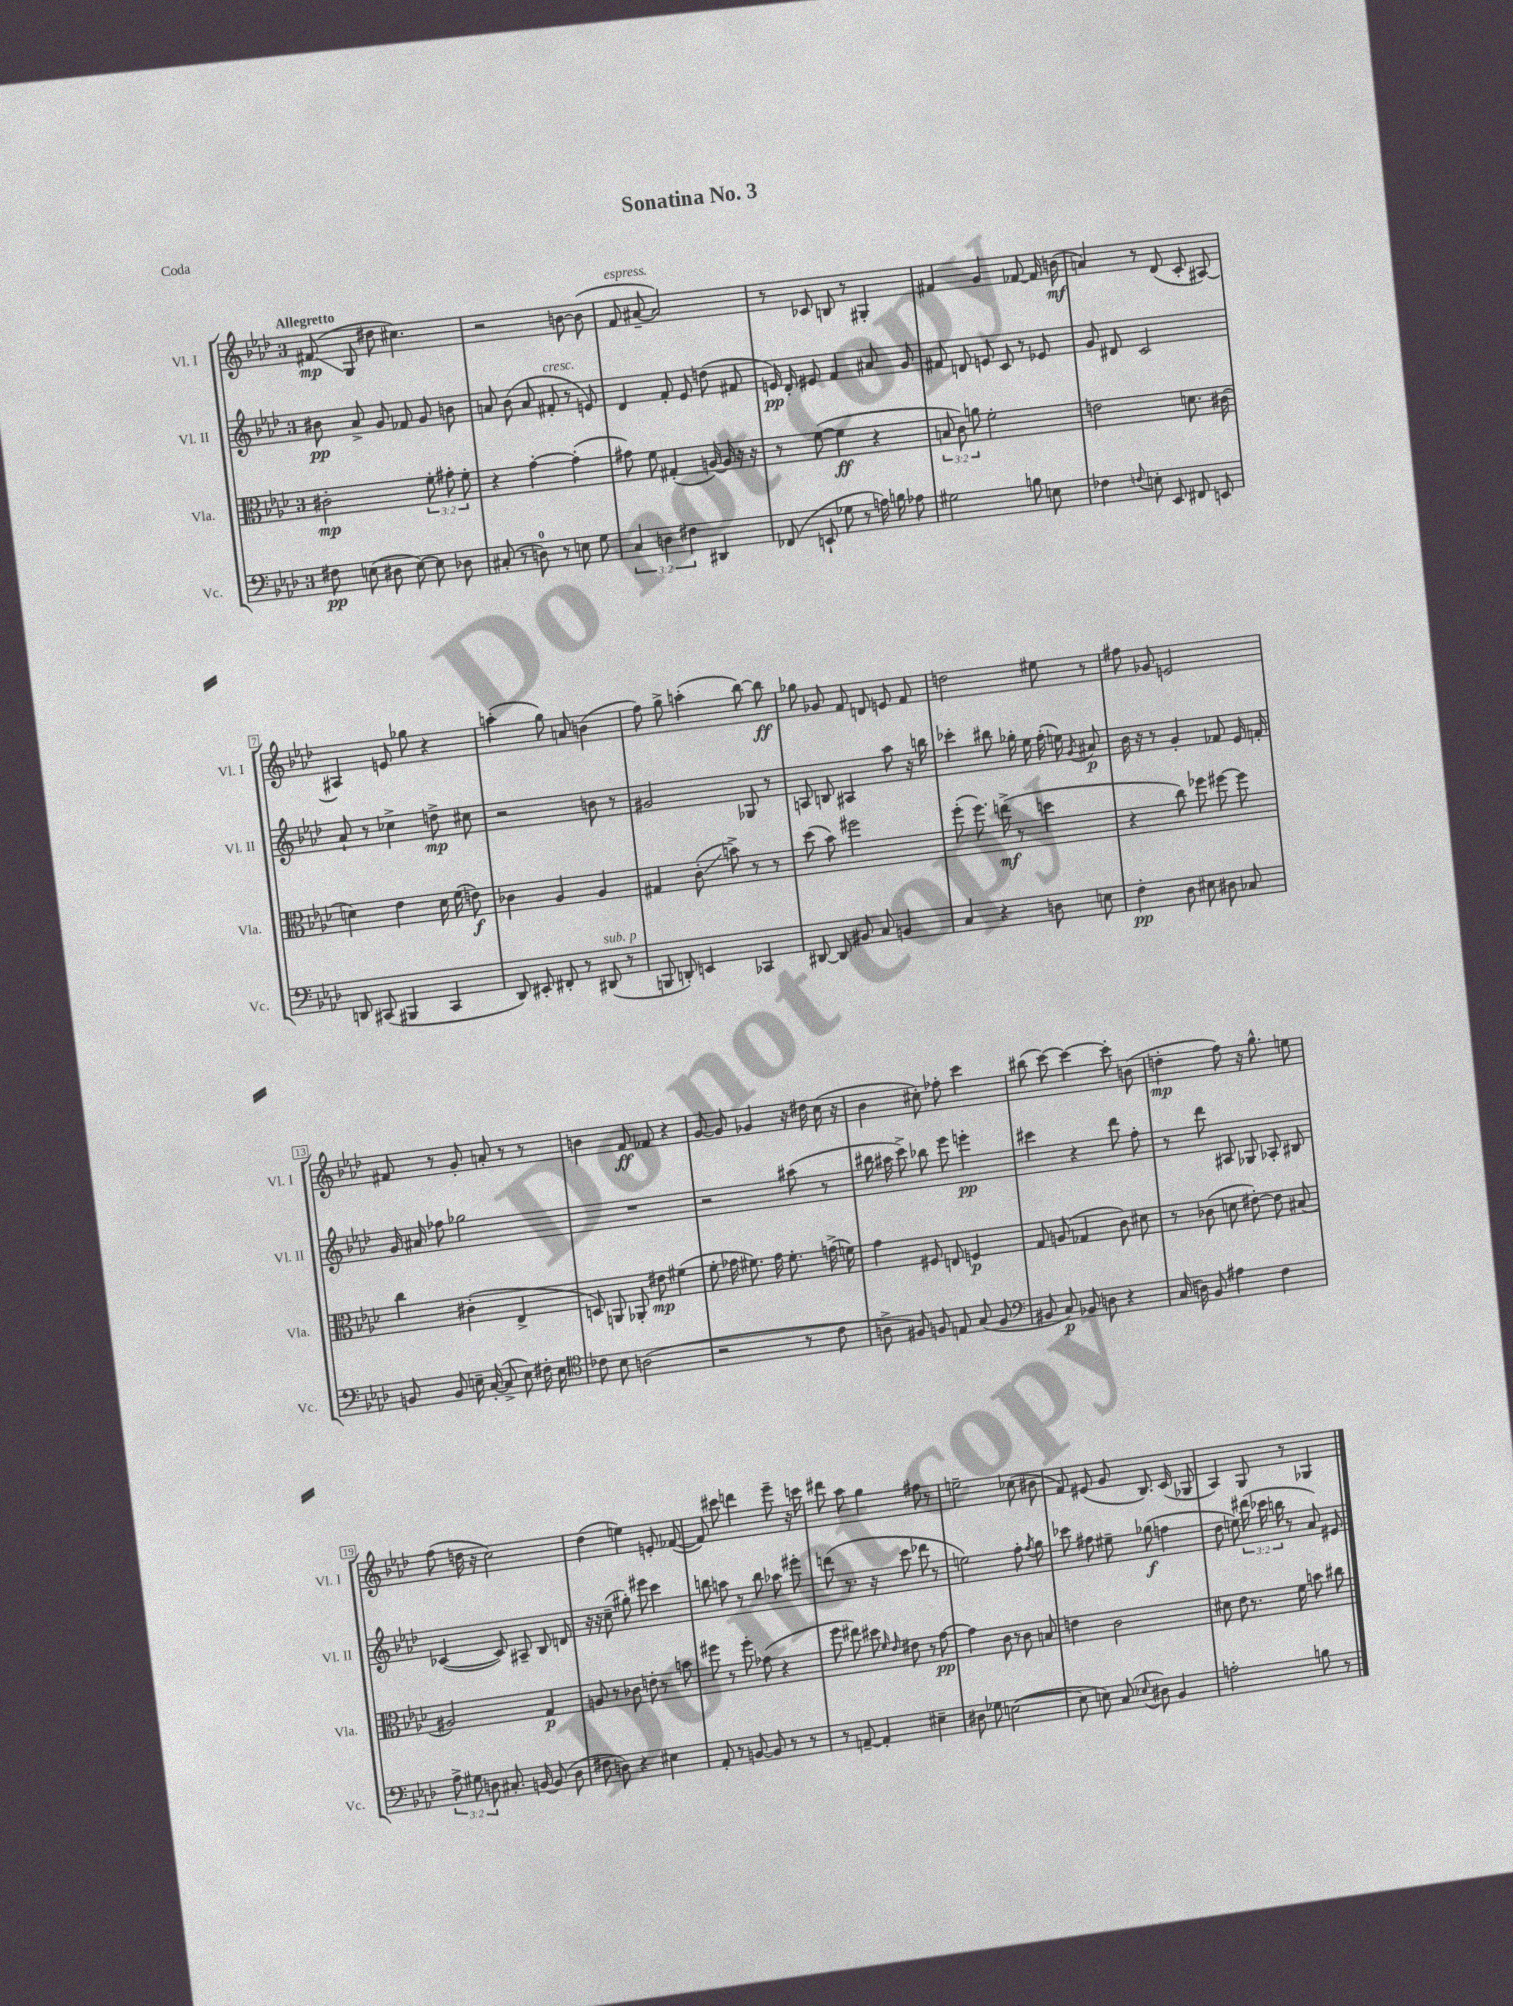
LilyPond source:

\header { title = "Sonatina No. 3" piece = "Coda" }
<<
\new StaffGroup <<
\new Staff = "s0" \with { instrumentName = "Vl. I" shortInstrumentName = "Vl. I" } {
    \clef treble \key aes \major \once \override Staff.TimeSignature.style = #'single-digit \time 3/4 \tempo "Allegretto"
    \autoBeamOff fis'8\glissando\mp( g8 dis''8 cis''4.) |
    r2 b'8~ b'8( |
    f'8^\markup { \italic "espress." } ais'8~-- ais'2) |
    r8 ces'8 b8 r8 gis4-. |
    fis'4 g'4 fes'8~ fes'16 b'16\mf( |
    a'4) r8 des'8( c'8-. ais8~) |
    ais4 e'8 ges''8 r4 |
    a''4-.( g''8) a'8 b'4( |
    f''8) g''8-> a''4-.( bes''8~) bes''8\ff |
    ges''8 ges'8 f'8 d'8 e'8 f'8 |
    d''2 eis''8 r8 |
    fis''8 ges'8 e'2 |
    fis'8 r8 g'8-. a'8-. r8 r8 |
    b'4 f'8\ff fes'8 r4 |
    g'8~ g'8 ges'4 r16 dis''16 c''16( r16 |
    bes'4 cis''8-.) fes''8-. c'''4 |
    bis''8( c'''8~) c'''4~ c'''8-. b'8( |
    d''4-.\mp f''8) r16 g''8.-^ e''8 |
    f''8( d''16 r16 c''2) |
    des''4( e''4) e'8-. fes'8~( |
    fes'8) cis'''8 d'''4 ees'''8-- r16 c'''16 |
    dis'''8 aes''8 g''4 fis''8 r8 |
    e''2-- ces''8( bis'8 |
    f'8) eis'8( g'8 bes8.) c'16( ges8 |
    aes4) g8 r8 ges4 \bar "|." |
}
\new Staff = "s1" \with { instrumentName = "Vl. II" shortInstrumentName = "Vl. II" } {
    \clef treble \key aes \major \once \override Staff.TimeSignature.style = #'single-digit \time 3/4 \override Staff.TupletNumber.text = #tuplet-number::calc-fraction-text
    \autoBeamOff bis'8\pp aes'8-> g'8 fes'8 g'8 b'8 |
    a'8 bes'8( a'8 fis'8-.^\markup { \italic "cresc." } r8 e'8) |
    des'4 f'8-. ees'8 d''8( fis'8 |
    e'16\pp) des'16-. eis'8 f'4 ais'8 g'8 |
    fis'8 d'8 e'8 c'8 r8 ees'8 |
    g'8 dis'8 c'2 |
    aes'8-! r8 ces''4-> d''8->\mp cis''8 |
    r2 b'8 r8 |
    gis'2 ges8 r8 |
    a8 b8 ais4 aes''8 r16 b''16 |
    ces'''4-. bis''8 ges''16-. ees''16 f''16-.( e''16) \acciaccatura { g'8 } ais'8\p |
    bes'16 r16 r8 g'4-. fes'8 ees'16 f'16-. |
    g'16 ais'16 fes''8 ges''2 |
    R2. |
    r2 ais''8( r8 |
    bis''16 ais''16 c'''8->) bes''8 ees'''8 e'''4-.\pp |
    cis'''4 r4 des'''8 f''8-. |
    r8 des'''8 ais8 ges8 aes8-. bis8 |
    ces'4~( ces'8) ais8-- bes8 d'8 |
    r16 r16 c''8--( gis''8-.) eis'''8 c'''4 |
    b''8 a''8 r8 b''8 aes''8 eis'''8-. |
    d'''8( r8. r16 c'''8 des'''8 r8 |
    e''2) f''8-. \acciaccatura { f''8 } g''8 |
    ces'''8 fis''8 eis''8-- ges''8\f( f''4 |
    des''8 e''8) \tuplet 3/2 { dis'''16( ces'''16 b''16 } r8 aes'8) eis'8 \bar "|." |
}
\new Staff = "s2" \with { instrumentName = "Vla." shortInstrumentName = "Vla." } {
    \clef alto \key aes \major \once \override Staff.TimeSignature.style = #'single-digit \time 3/4 \override Staff.TupletNumber.text = #tuplet-number::calc-fraction-text
    \autoBeamOff cis'2-.\mp \tuplet 3/2 { f'8-. gis'8-. f'8-. } |
    r4 g'4~-. g'4-.( |
    gis'8) f'8 gis4-.( a16~) a16 r16 r16 |
    r8 f'8~( f'4\ff r4 |
    \tuplet 3/2 { b8 c'8) a'8 } f'2-. |
    e'2 d'8. cis'16( |
    d'4) ees'4 d'16 f'16( e'8\f) |
    ces'4 aes4 aes4 |
    gis4 c'8-.\glissando( b'8->) r8 r8 |
    des''8( bes'8) fis''2 |
    f''8-.( f''8.) e''16->\mf( r8 d''4 |
    r4 c''8) fes''8 fis''8~ fis''8 |
    c''4 cis'4-.( ees4-> |
    d8) a,8 aes,8-. eis'8\mp fis'4( |
    f'8-. ges'16 fis'8.) ges'16 fis'8.-. g'16->( f'16) |
    g'4 fis8 e8 f4\p |
    g8 a8( ges4 c'8) dis'8 |
    r8 ces'8( d'8 eis'8~-.) eis'8 bis8( |
    ais2) g4\p |
    a8 r8 ces'8 e'8-. r8 b'8 |
    fis''8 r8 fis''8-. ges'8( r4 |
    f''8 eis''8) dis''8 \grace { f'16 ees'16 } eis'8 r8 g'8~\pp |
    g'4 c'8 r8 c'8 b8 |
    e'4 c'2 |
    dis'8 ees'8 r8. f'16 b'8 cis''8 \bar "|." |
}
\new Staff = "s3" \with { instrumentName = "Vc." shortInstrumentName = "Vc." } {
    \clef bass \key aes \major \once \override Staff.TimeSignature.style = #'single-digit \time 3/4 \override Staff.TupletNumber.text = #tuplet-number::calc-fraction-text
    \autoBeamOff fis8\pp e8( dis8 e8~) e8 des8 |
    cis8-.( r8 d8-0) r8 e8 g8 |
    \tuplet 3/2 { c4 d4 fis4 } dis,4 |
    fes,8( e,8-! ges8 r8 a16) b16 aes8 |
    gis2 b8 e8 |
    fes4 \appoggiatura { f8 } e8-. ees,8 fis,8 e,8 |
    d,8 cis,8( bis,,4 cis,4 |
    des,8) eis,8-. fis,8-. r8 dis,8^\markup { \italic "sub. p" }( r8 |
    b,,8 d,8-.) e,4 ces,4 |
    dis,8~ dis,8 bis,8 c8 b,4 |
    c4 r4 d8 e8 |
    f4-.\pp des8 eis8 dis8 ces8 |
    b,8 b,8 e16-- c16~-.( c8-> e8) fis16-. e16 |
    \clef tenor ces'8 bes8 a2( |
    r2 r8 c'8 |
    a8-> fis8) f8 e8 g8( f8 |
    \clef bass bis,8 c8\p) bes,8 d8 r4 |
    c16( d16) bes,8 ais4 f4 |
    \tuplet 3/2 { aes8-> gis8 d8 } cis8.-. b,16~ b,8( d8 |
    fis8 d8) r4 eis4 |
    aes,8-. r8 b,8~ b,8 r8 r8 |
    r8 a,8~-- a,4-. eis4-- |
    dis8 ges8 e2~( |
    e8 e8) c8( \appoggiatura { ees8 } dis8) bes,4 |
    a2-. b8 r8 \bar "|." |
}
>>
>>
\layout { \context { \Score \override BarNumber.stencil = #(make-stencil-boxer 0.1 0.3 ly:text-interface::print) } }
